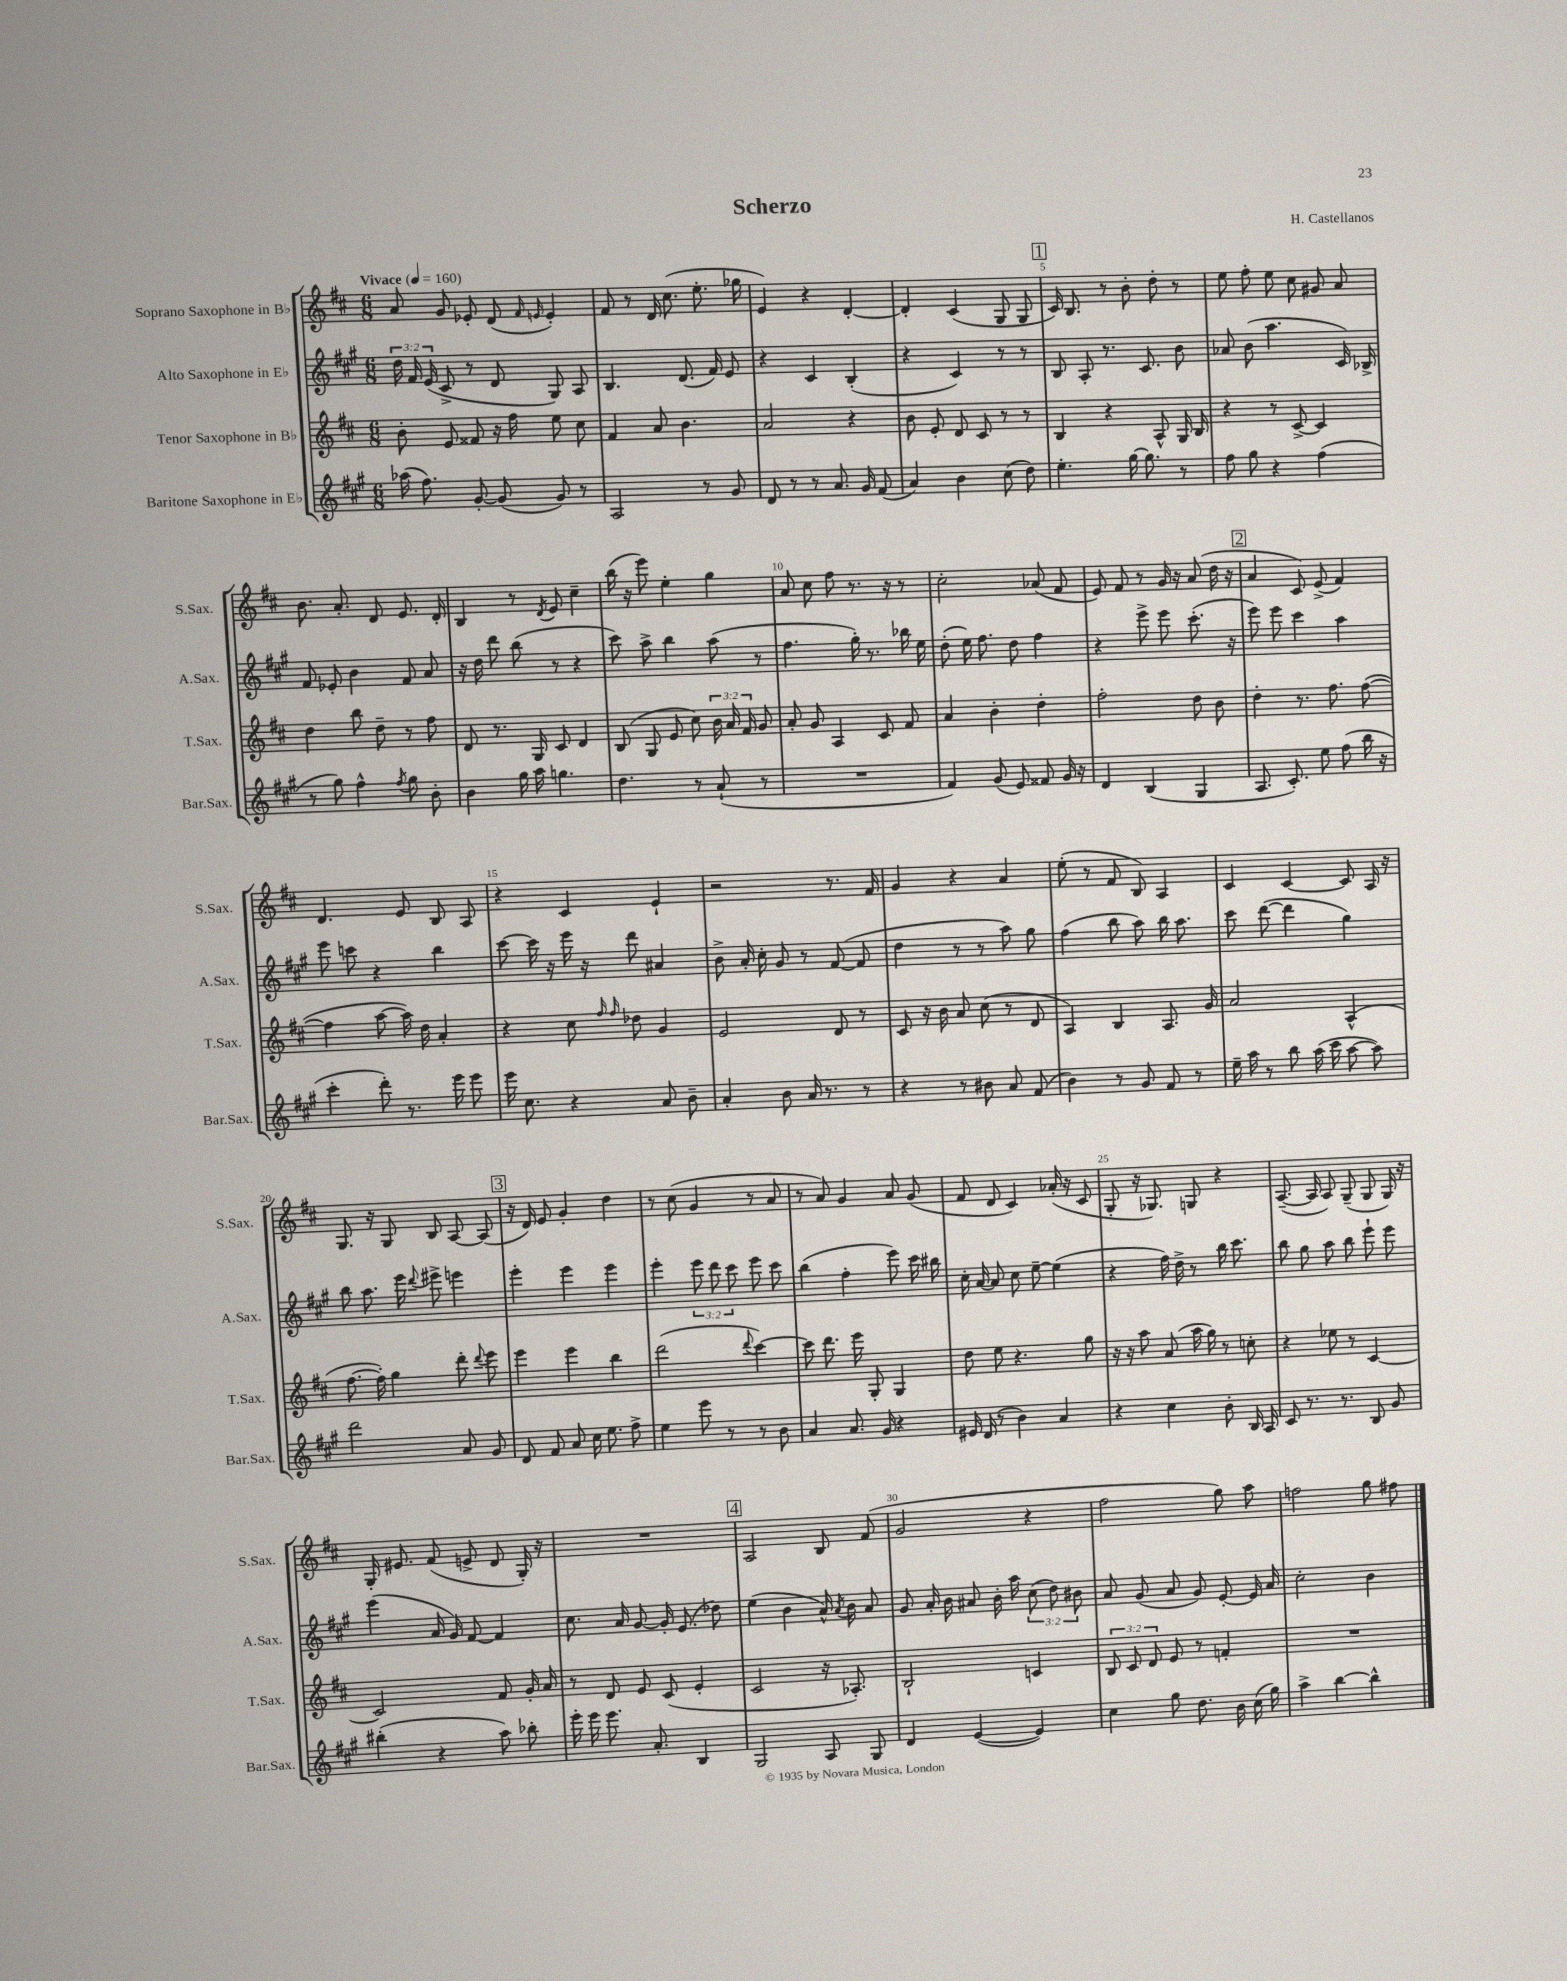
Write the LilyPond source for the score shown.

\header { title = "Scherzo" composer = "H. Castellanos" }
<<
\new StaffGroup <<
\new Staff = "s0" \with { instrumentName = "Soprano Saxophone in Bb" shortInstrumentName = "S.Sax." } {
    \clef treble \key d \major \numericTimeSignature \time 6/8 \tempo "Vivace" 4 = 160
    \autoBeamOff a'8 g'8 ees'8-. d'8( \grace { fis'16 e'16 } e'4-.) |
    fis'8 r8 d'16 cis''8.( e''8.-. ges''16 |
    e'4) r4 d'4~-. |
    d'4-. cis'4( g8 g8 |
    \mark \markup { \box "1" } cis'16) b8. r8 b'8-. d''8-. r8 |
    e''8 fis''8-. e''8 cis''8 gis'8 a'8 |
    b'8. a'8.-. d'8 e'8. d'16-. |
    b4 r8 \acciaccatura { d'8 } e'8 cis''4-- |
    b''16( r16 e'''8) e''4-. g''4 |
    a'8 cis''8 fis''8 r8. r16 r8 |
    cis''2-. aes'8( fis'8 |
    e'8) fis'8 r8 g'16 r16 a'8( d''16 r16 |
    \mark \markup { \box "2" } a'4 cis'8) e'8->( fis'4) |
    d'4. e'8 b8 a8 |
    r4 cis'4 e'4-! |
    r2 r8. fis'16 |
    g'4 r4 a'4 |
    e''8-.( r8 fis'8 b8) a4 |
    cis'4 cis'4~ cis'8 a16 r16 |
    g8. r16 g8 b8 a8~ a8( |
    \mark \markup { \box "3" } r16 d'16) e'8 g'4-. d''4 |
    r8 cis''8( g'4 r8 a'8 |
    r8 a'8) g'4 a'8 g'8( |
    fis'8 d'8 cis'4) aes'16-.( r16 cis'8 |
    g8-. r16 ges8.) g8 r4 |
    a8.~--( a16 a8) g8--( g8 g16) r16 |
    g16-. eis'8. fis'8( e'8-> d'8 g16-.) r16 |
    R2. |
    \mark \markup { \box "4" } a2 b8 fis'8( |
    g'2 r4 |
    fis''2 g''8) a''8 |
    f''2 g''8 fis''8 \bar "|." |
}
\new Staff = "s1" \with { instrumentName = "Alto Saxophone in Eb" shortInstrumentName = "A.Sax." } {
    \clef treble \key a \major \numericTimeSignature \time 6/8 \override Staff.TupletNumber.text = #tuplet-number::calc-fraction-text
    \autoBeamOff \tuplet 3/2 { d''16 fis'16 e'16( } cis'8-> r8 d'8 gis8) a8 |
    b4. d'8.( fis'16) e'8 |
    r4 cis'4 b4-.( |
    r4 cis'4) r8 r8 |
    \mark \markup { \box "1" } b8 a8-. r8. cis'8. b'8 |
    aes'8 b'8( a''4. cis'16) bes16-> |
    fis'8 ees'8-. b'4 fis'8 a'8 |
    r16 d''16 d'''8 b''8( r8 r4 |
    cis'''8) a''8-> b''4 a''8( r8 |
    fis''4. gis''16-.) r8. bes''16 e''16 |
    d''8-.( e''16) fis''8. d''8 fis''4 |
    r4 e'''8-> e'''8 cis'''8.-.( r16 |
    \mark \markup { \box "2" } e'''8) e'''8 cis'''4 a''4 |
    e'''8 c'''8 r4 b''4 |
    cis'''8~ cis'''16 r16 e'''16 r16 d'''8 ais'4 |
    b'8-> a'16-. cis''16-. gis'8 r8 fis'8~( fis'8 |
    d''4 r8 r8 a''8) gis''8 |
    fis''4( b''8 a''8) b''16 a''8. |
    cis'''8 d'''8~( d'''4 gis''4) |
    b''8 a''8. e'''16 \appoggiatura { d'''8 } eis'''8-> e'''4 |
    \mark \markup { \box "3" } e'''4-. e'''4 e'''4 |
    e'''4-. \tuplet 3/2 { e'''8 d'''8 cis'''8 } e'''8 cis'''8 |
    b''4( fis''4-. e'''8) cis'''16 bis''16 |
    cis''16-. a'16~ a'8 cis''8 e''8~-- e''4( |
    r4 fis''16) d''16-> r8 b''16 cis'''8. |
    b''8 gis''8 a''8 b''8 e'''8-! e'''8 |
    e'''4( a'16 gis'16) fis'8~ fis'4 |
    cis''8. a'16 gis'8~ gis'16-. e'8.( des''8) |
    \mark \markup { \box "4" } e''4( b'4 a'16-^) \acciaccatura { a'8 } b'16 a'8 |
    gis'8 a'16-. b'16 ais'8 b'16-. a''16 \tuplet 3/2 { cis''8( d''8) bis'8 } |
    a'8 gis'8( a'8 gis'8) e'8~-. e'16 a'16 |
    cis''2-. b'4 \bar "|." |
}
\new Staff = "s2" \with { instrumentName = "Tenor Saxophone in Bb" shortInstrumentName = "T.Sax." } {
    \clef treble \key d \major \numericTimeSignature \time 6/8 \override Staff.TupletNumber.text = #tuplet-number::calc-fraction-text
    \autoBeamOff b'8-. e'8 fisis'8 r16 fis''16 e''8 cis''8 |
    fis'4 a'8 b'4. |
    a'2 r4 |
    b'8 e'8-. d'8 cis'8 r8 r8 |
    \mark \markup { \box "1" } b4 r4 a8-^ g16 b16 |
    r4 r8 cis'8~-> cis'4 |
    d''4 b''8 d''8-- r8 fis''8 |
    d'8 r8. g16 cis'8 d'4 |
    b8( g8 e'8 cis''8) \tuplet 3/2 { b'16 a'16 fis'16 } g'8 |
    a'8-. g'8 a4 cis'8 fis'8 |
    a'4 b'4-. d''4-. |
    fis''2-. d''8 b'8 |
    \mark \markup { \box "2" } d''4-. r8. fis''8. fis''8~( |
    fis''4 a''8~ a''16) d''16 a'4-. |
    r4 cis''8 \grace { fis''16 fis''16 } des''8 g'4 |
    e'2 d'8 r8 |
    cis'8 r16 b'16 a'8 cis''8( r8 d'8 |
    a4) b4 a8. g'16 |
    a'2 a4-^( |
    fis''8.~ fis''16-.) g''4 d'''8-. \appoggiatura { d'''8 } e'''8 |
    \mark \markup { \box "3" } e'''4 e'''4 b''4 |
    d'''2( \appoggiatura { d'''8 } cis'''4~) |
    cis'''8 d'''8. e'''16 g8-. g4 |
    d''8 e''8 r4. g''8 |
    r16 r16 a''8 a'8( a''16 g''16) r8 c''8-. |
    r4 ees''8 r8 cis'4~ |
    cis'2 fis'8 g'16-. a'16 |
    r8 d'8 e'8 cis'8( e'4-. |
    \mark \markup { \box "4" } cis'2 r16 aes8.-.) |
    b2-! c'4 |
    \tuplet 3/2 { b8 cis'8 d'8 } e'8 r8 f'4-. |
    R2. \bar "|." |
}
\new Staff = "s3" \with { instrumentName = "Baritone Saxophone in Eb" shortInstrumentName = "Bar.Sax." } {
    \clef treble \key a \major \numericTimeSignature \time 6/8
    \autoBeamOff aes''16( fis''8.) gis'8~-. gis'8( gis'8) r8 |
    a2 r8 gis'8 |
    d'8 r8 r8 a'8. gis'16 fis'8( |
    a'4) b'4 cis''8( d''8) |
    \mark \markup { \box "1" } e''4.-. gis''16~ gis''8. r8 |
    fis''8 gis''8 r4 fis''4( |
    r8 gis''8) fis''4-^ \acciaccatura { fis''8 } gis''8 b'8-. |
    b'4 gis''16 a''16 g''4. |
    d''4. r8 a'8-!( r8 |
    R2. |
    fis'4) gis'8( e'8) fisis'8 gis'16 r16 |
    d'4 b4( gis4 |
    \mark \markup { \box "2" } a8. cis'8.-.) e''8 fis''8( b''16 r16 |
    cis'''4-. d'''8-.) r8. e'''16 e'''8 |
    e'''16 cis''8. r4 a'8 b'8-- |
    a'4-. b'8 a'16 r8. r8 |
    r4 r8 bis'8 a'8 fis'8( |
    b'4) r8 gis'8 fis'8 r8 |
    e''16-- a''16 r8 b''8 a''16( cis'''16 a''8~ a''8) |
    d'''2 a'8 gis'8 |
    \mark \markup { \box "3" } d'8 fis'8 a'8 cis''16 e''8. fis''8-> |
    e''4 e'''8 r8 r8 b'8 |
    a'4 a'8. gis'16 r4 |
    eis'16 d'16( r8 b'4) a'4 |
    r4 cis''4 b'8-. b16 a16 |
    cis'8 r8. r8. b8 gis'8 |
    bis''4-.( r4 a''8) bes''8-. |
    e'''16-. e'''16 e'''8. a'8.-. b4 |
    \mark \markup { \box "4" } gis2 a8 gis8 |
    d'4 e'4~( e'4) |
    cis''4 gis''8 d''8. b'16 cis''16( gis''16) |
    a''4-> b''4~ b''4-^ \bar "|." |
}
>>
>>
\layout { \context { \Score \override BarNumber.break-visibility = ##(#f #t #t) barNumberVisibility = #(every-nth-bar-number-visible 5) } }
